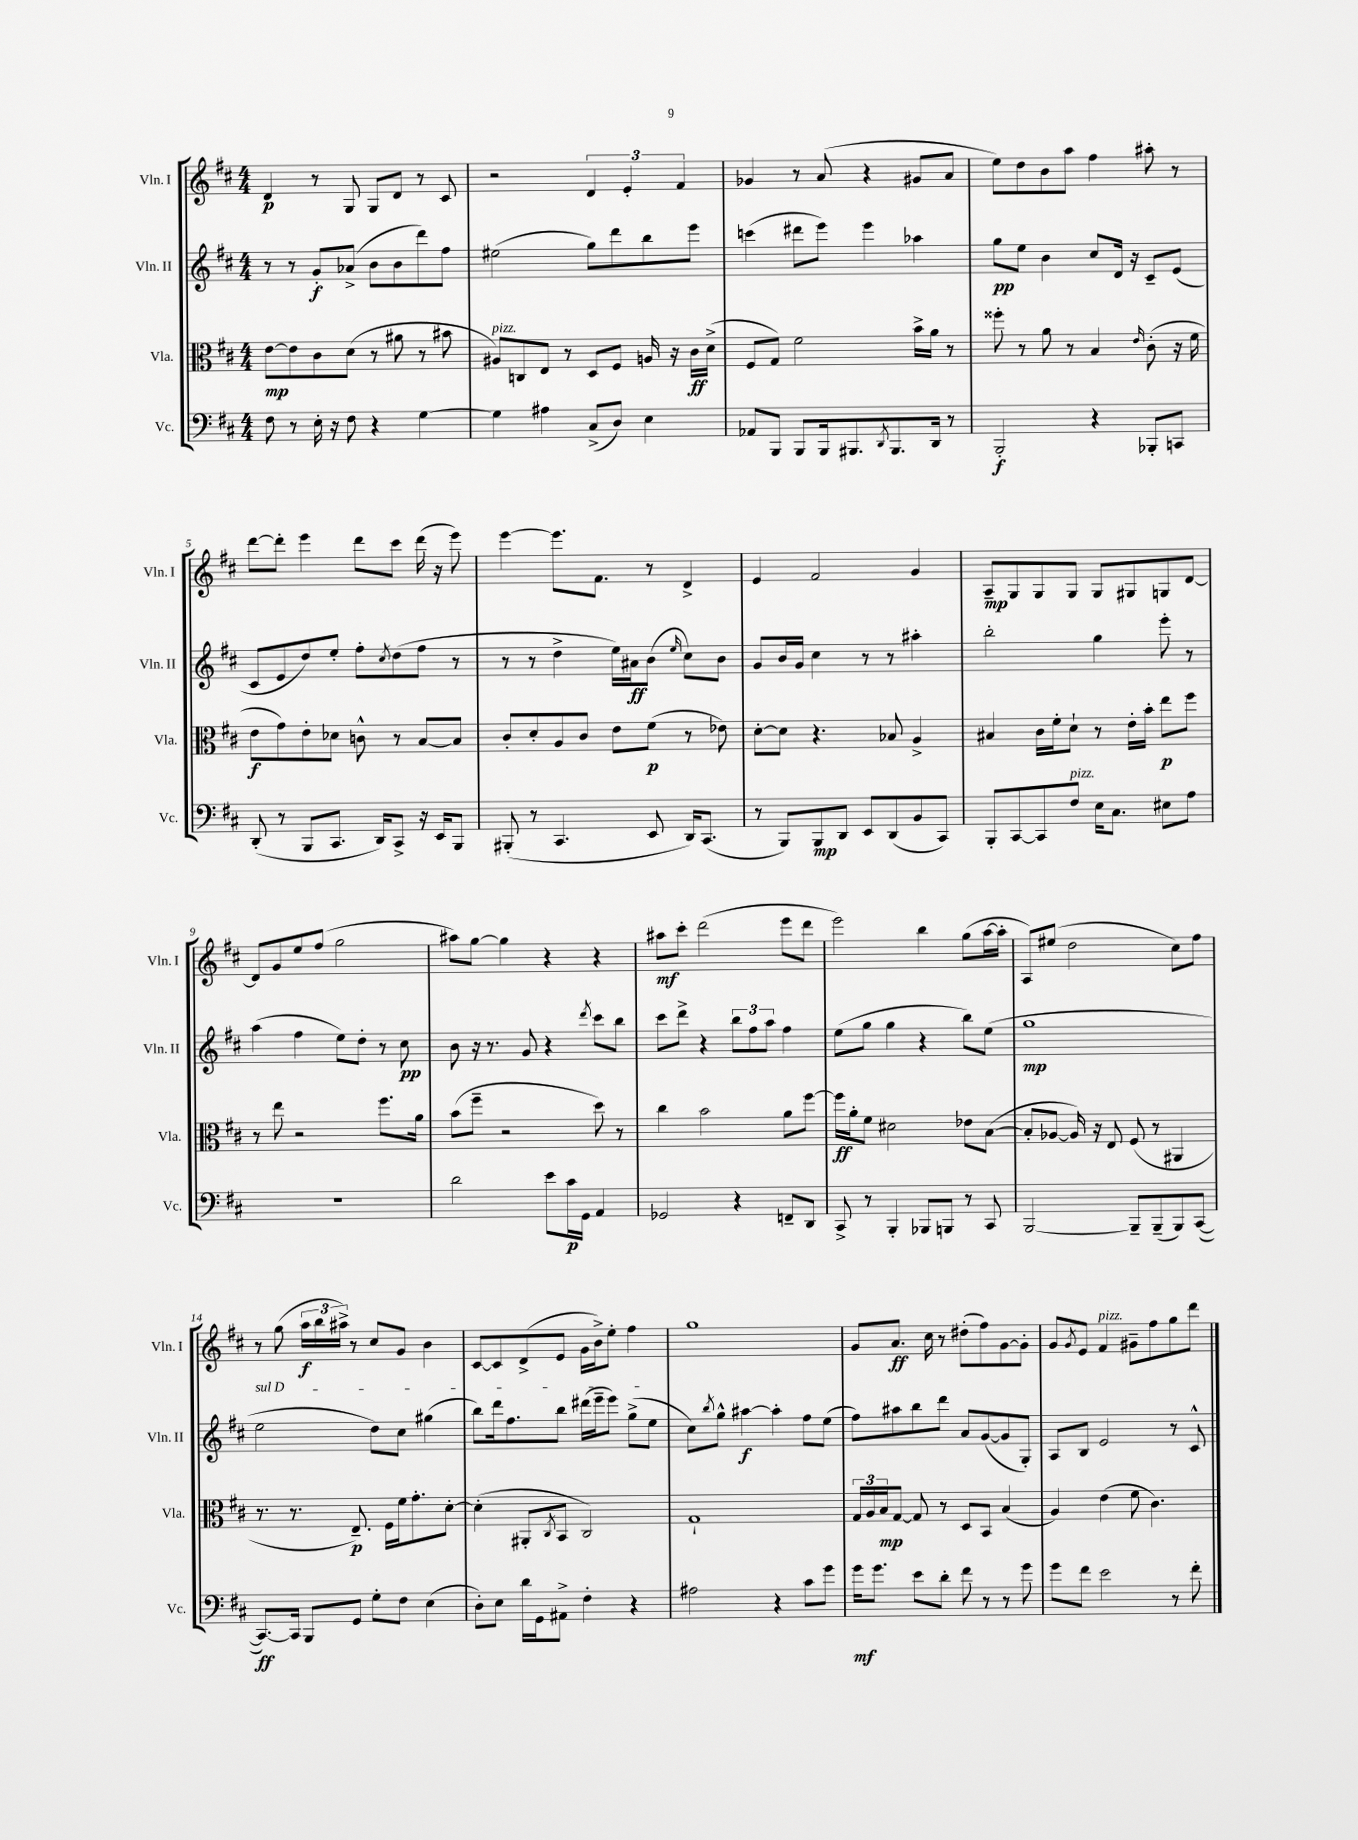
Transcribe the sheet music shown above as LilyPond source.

<<
\new StaffGroup <<
\new Staff = "s0" \with { instrumentName = "Vln. I" shortInstrumentName = "Vln. I" } {
    \clef treble \key d \major \numericTimeSignature \time 4/4
    d'4\p r8 g8 g8 d'8 r8 cis'8 |
    r2 \tuplet 3/2 { d'4 e'4-. fis'4 } |
    ges'4 r8 a'8( r4 gis'8 a'8 |
    e''8) d''8 b'8 a''8 fis''4 ais''8-. r8 |
    d'''8~ d'''8-. e'''4 d'''8 cis'''8 d'''16( r16 e'''8) |
    e'''4~ e'''8. fis'8. r8 d'4-> |
    e'4 fis'2 g'4 |
    a8--\mp g8 g8 g8 g8 gis8 g8 d'8~ |
    d'8 g'8 e''8 fis''8( g''2 |
    ais''8) g''8~ g''4 r4 r4 |
    ais''8\mf cis'''8-. d'''2( e'''8 d'''8 |
    e'''2) b''4 g''8( a''16~ a''16-. |
    a8) eis''8( d''2 cis''8) fis''8 |
    r8 g''8( \tuplet 3/2 { a''16\f b''16 ais''16->) } r8 cis''8 g'8 b'4 |
    cis'8~ cis'8 d'8->( e'8 g'16 b'16->) e''8-. fis''4 |
    g''1 |
    g'8 a'8.\ff cis''16 r8 dis''8-.( fis''8) g'8~ g'8-. |
    g'8 \acciaccatura { g'8 } e'8 fis'4^\markup { \italic "pizz." } gis'8-- fis''8 g''8 d'''8 \bar "|." |
}
\new Staff = "s1" \with { instrumentName = "Vln. II" shortInstrumentName = "Vln. II" } {
    \clef treble \key d \major \numericTimeSignature \time 4/4
    r8 r8 g'8-.\f aes'8->( b'8 b'8 d'''8) fis''8 |
    eis''2( g''8) d'''8 b''8 e'''8 |
    c'''4( dis'''8 e'''8) e'''4 aes''4 |
    g''8\pp e''8 b'4 cis''8 d'16 r16 cis'8-- e'8( |
    cis'8 e'8 d''8) e''8-. fis''8-. \acciaccatura { cis''8 } d''8( fis''8 r8 |
    r8 r8 d''4-> e''16) ais'16\ff b'8( \grace { e''16 } cis''8) b'8 |
    g'8 b'16 g'16 cis''4 r8 r8 ais''4-. |
    b''2-. g''4 e'''8-. r8 |
    a''4( fis''4 e''8) d''8-. r8 cis''8\pp |
    b'8 r16 r8. g'8 r4 \acciaccatura { d'''8 } cis'''8 b''8 |
    cis'''8 d'''8-> r4 \tuplet 3/2 { b''8 fis''8 a''8 } fis''4 |
    e''8( g''8 g''4 r4 b''8) e''8( |
    g''1\mp |
    \once \override TextSpanner.bound-details.left.text = \markup { \italic "sul D" } e''2\startTextSpan d''8) cis''8 gis''4( |
    b''8) d'''16 fis''8. b''8 dis'''16( e'''16-- e'''8) g''8->( e''8\stopTextSpan |
    cis''8) \acciaccatura { b''8 } g''8-^ ais''4~\f ais''4-. fis''8 e''8( |
    fis''8) ais''8 b''8 d'''8 a'8 g'8~( g'8 g8-.) |
    a8 b8 e'2 r8 cis'8-^ \bar "|." |
}
\new Staff = "s2" \with { instrumentName = "Vla." shortInstrumentName = "Vla." } {
    \clef alto \key d \major \numericTimeSignature \time 4/4
    e'8~\mp e'8 cis'8 d'8( r8 ais'8 r8 bis'8 |
    ais8^\markup { \italic "pizz." }) c8 e8 r8 d8 fis8 a16 r16 cis'16\ff d'16->( |
    fis8 g8) fis'2 b'16-> a'16 r8 |
    fisis''8-. r8 a'8 r8 b4 \grace { e'16 } cis'8-.( r16 fis'16 |
    e'8\f g'8) e'8-. des'8 c'8-^ r8 b8~ b8 |
    cis'8-. d'8-. a8 cis'8 e'8 fis'8\p( r8 ees'8) |
    d'8~-. d'8 r4. bes8 a4-> |
    bis4 cis'16 fis'16-. d'8-! r8 e'16-. b'16-. e''8\p fis''8 |
    r8 e''8 r2 fis''8. a'16 |
    b'8( fis''8-- r2 d''8) r8 |
    cis''4 b'2 a'8 fis''8~ |
    fis''16\ff a'16-. fis'8 dis'2 ees'8 b8~( |
    b8-. aes8~ aes16) r16 e8 fis8( r8 ais,4 |
    r8. r8. e8.--\p) fis16 fis'16 g'8.-. d'8~-. |
    d'4-.( ais,8-. \acciaccatura { cis8 } b,8 cis2) |
    g1-! |
    \tuplet 3/2 { g16 a16 b16\mp } g8~ g8 r8 d8 b,8 b4( |
    a4) e'4( fis'8 cis'4.) \bar "|." |
}
\new Staff = "s3" \with { instrumentName = "Vc." shortInstrumentName = "Vc." } {
    \clef bass \key d \major \numericTimeSignature \time 4/4
    fis8 r8 e16-. r16 fis8 r4 g4~ |
    g4 ais4 cis8->( d8) e4 |
    aes,8 b,,8 b,,8 b,,16 bis,,8. \acciaccatura { d,8 } bis,,8. d,16 r8 |
    b,,2-.\f r4 bes,,8-. c,8 |
    d,8-.( r8 b,,8 cis,8. d,16) cis,8-> r16 e,16 b,,8 |
    bis,,8-.( r8 cis,4. e,8 d,16) cis,8.( |
    r8 b,,8) b,,8\mp d,8 e,8 d,8( b,8 cis,8) |
    b,,8-. cis,8~ cis,8 fis8^\markup { \italic "pizz." } e16 cis8. eis8 a8 |
    R1 |
    d'2 e'8 cis'16\p g,16 a,4 |
    ges,2 r4 f,8-- d,8 |
    cis,8-> r8 b,,4-. bes,,8 b,,8 r8 cis,8 |
    b,,2~ b,,8-- b,,8--( b,,8) cis,8~( |
    cis,8.~\ff) cis,16 b,,8 g,8 g8-. fis8 e4( |
    d8-.) e8 d'16 g,16 ais,8-> fis4-. r4 |
    ais2 r4 cis'8 g'8 |
    g'16\mf g'8. e'8 d'8-. fis'8 r8 r8 g'8 |
    g'8 fis'8 e'2 r8 fis'8-. \bar "|." |
}
>>
>>
